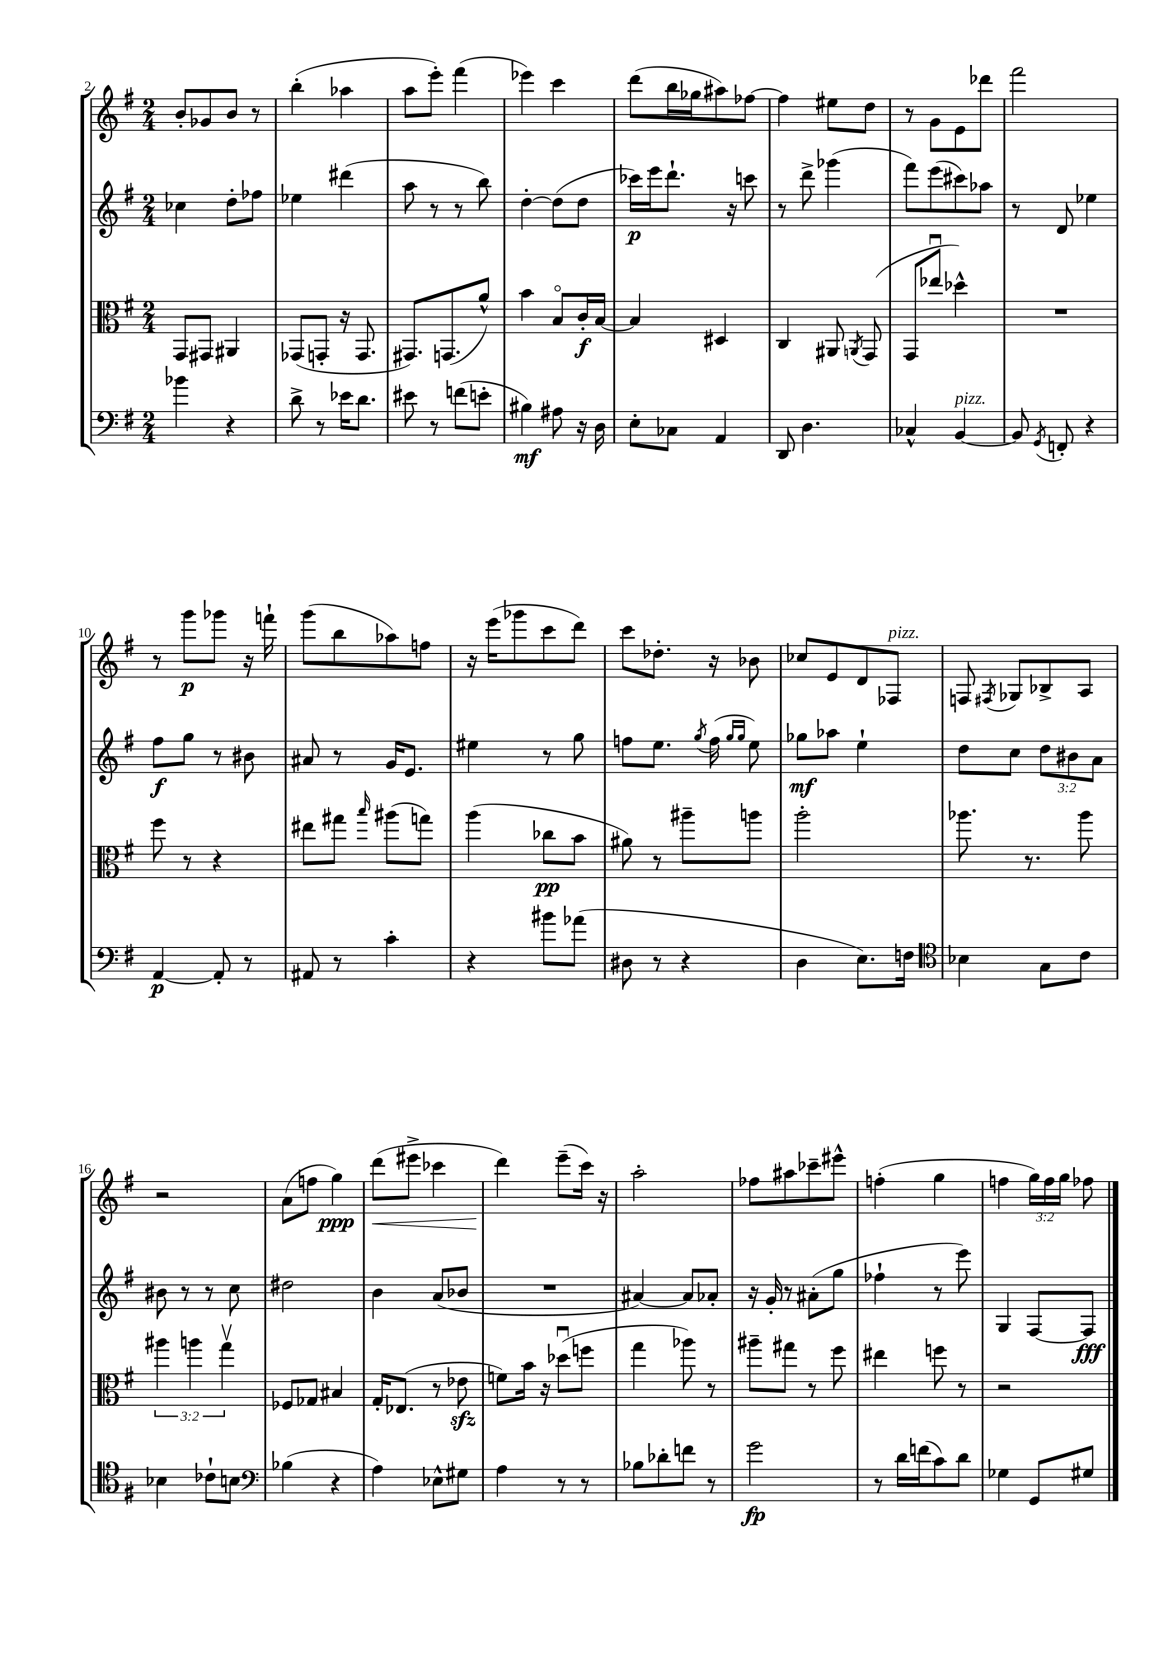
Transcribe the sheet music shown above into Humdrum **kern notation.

**kern	**kern	**kern	**kern
*staff4	*staff3	*staff2	*staff1
*clefF4	*clefC3	*clefG2	*clefG2
*k[f#]	*k[f#]	*k[f#]	*k[f#]
*M2/4	*M2/4	*M2/4	*M2/4
4b-\	8GG/L	4cc-\	8b'/L
.	8GG#/J	.	8g-/
4r	4AA#/	8dd'\L	8b/J
.	.	8ff-\J	8r
=	=	=	=
8d^\	(8GG-/L	4ee-\	(4bb'\
8r	8GG'/J	.	.
16e-\LK	16r	(4ddd#\	4aa-\
8.d\J	8.GG/	.	.
=	=	=	=
8e#\	8.GG#/L)	8aa\	8aa\L
8r	.	8r	8eee'\J)
.	(8.GG/	.	.
(8f\L	.	8r	(4fff#\
8e'\J	8a^^/J)	8bb\)	.
=	=	=	=
4B#\)	4b\	[4dd'\	4eee-\)
8A#\	8Bo/L	(8dd\]L	4ccc\
16r	16c'/L	8dd\J	.
16D\	[16B/JJ	.	.
=	=	=	=
8E'\L	4B/]	16ccc-\LL)	(8ddd\L
.	.	16eee\J	.
8C-\J	.	8.ddd`\J	16bb\L
.	.	.	16gg-\J
4AA/	4D#/	.	8aa#\)
.	.	16r	.
.	.	8ccc\	[8ff-\J
=	=	=	=
8DD/	4C/	8r	4ff-\]
4.D\	.	8ddd^\	.
.	8AA#/	(4ggg-\	8ee#\L
.	8qAA/	.	.
.	(8GG/	.	8dd\J
=	=	=	=
4C-^^/	8GG/L	8fff#\L)	8r
.	8ee-u/J	(8eee\	8g\L
[4BB/	4dd-^^\)	8ccc#\)	8e\
.	.	8aa-\J	8ddd-\J
=	=	=	=
8BB/]	2r	8r	2fff#\
8qGG/	.	.	.
8FF'/	.	8d/	.
4r	.	4ee-\	.
=	=	=	=
[4AA/	8ff#\	8ff#\L	8r
.	8r	8gg\J	8ggg\L
8AA'/]	4r	8r	8ggg-\J
8r	.	8b#\	16r
.	.	.	16fff`\
=	=	=	=
8AA#/	8ee#\L	8a#/	(8ggg\L
8r	8gg#\J	8r	8bb\
.	16qqbb/	.	.
4c'\	(8aa#\L	16g/LK	8aa-\)
.	.	8.e/J	.
.	8gg\J)	.	8ff\J
=	=	=	=
4r	(4aa\	4ee#\	16r
.	.	.	(16eee\LK
.	.	.	8ggg-\
8b#\L	8cc-\L	8r	8ccc\
(8a-\J	8b\J	8gg\	8ddd\J)
=	=	=	=
8D#\	8a#\)	8ff\L	8ccc\L
8r	8r	8.ee\J	8.dd-'\J
4r	8aa#~\L	.	.
.	.	8qgg/	.
.	.	(16ff\	16r
.	.	16qqgg/LL	.
.	.	16qqgg/JJ	.
.	8aa\J	8ee\)	8b-\
=	=	=	=
4D\	2aa'\	8gg-\L	8cc-/L
.	.	8aa-\J	8e/
8.E\L)	.	4ee`\	8d/
.	.	.	8F-/J
16F\Jk	.	.	.
=	=	=	=
*clefC4	*	*	*
4B-\	8.aa-\	8dd\L	8F/
.	.	.	8qF#/
.	.	8cc\J	8G-/L
.	8.r	.	.
8G\L	.	12dd\L	8B-^/
.	.	12b#\	.
8c\J	8aa-\	.	8A/J
.	.	12a\J	.
=	=	=	=
4B-\	6aa#\	8b#\	2r
.	.	8r	.
.	6aa\	.	.
8c-`\L	.	8r	.
.	6ggv\	.	.
8B\J	.	8cc\	.
=	=	=	=
*clefF4	*	*	*
(4B-\	8F-/L	2dd#\	(8a\L
.	8G-/J	.	8ff\J
4r	4B#/	.	4gg\)
=	=	=	=
4A\)	16G'/LK	4b\	(8ddd\L
.	(8.E-/J	.	.
.	.	.	8eee#^\J
8E-^^\L	8r	(8a/L	4ccc-\
8G#\J	8e-\	8b-/J	.
=	=	=	=
4A\	8f\L)	2r	4ddd\)
.	16b\Jk	.	.
.	16r	.	.
8r	(8dd-u\L	.	(8eee~\L
8r	8ff\J	.	16ccc\Jk)
.	.	.	16r
=	=	=	=
8B-\L	4gg\	[4a#/)	2aa'\
8d-'\	.	.	.
8f\J	8aa-\)	8a#/]L	.
8r	8r	8a-'/J	.
=	=	=	=
2g\	8aa#~\L	16r	8ff-\L
.	.	16g'/	.
.	8gg#\J	8r	8aa#\
.	8r	(8a#'\L	8ccc-~\
.	8ff#\	8gg\J	8eee#^^\J
=	=	=	=
8r	4ee#\	4ff-`\	(4ff'\
16d\LL	.	.	.
(16f\J	.	.	.
8c\)	8ff\	8r	4gg\
8d\J	8r	8eee\)	.
=	=	=	=
4G-\	2r	4G/	4ff\
8GG/L	.	[8F#/L	24gg\LL)
.	.	.	24ff\
.	.	.	24gg\JJ
8G#/J	.	8F#/]J	8ff-\
==	==	==	==
*-	*-	*-	*-
